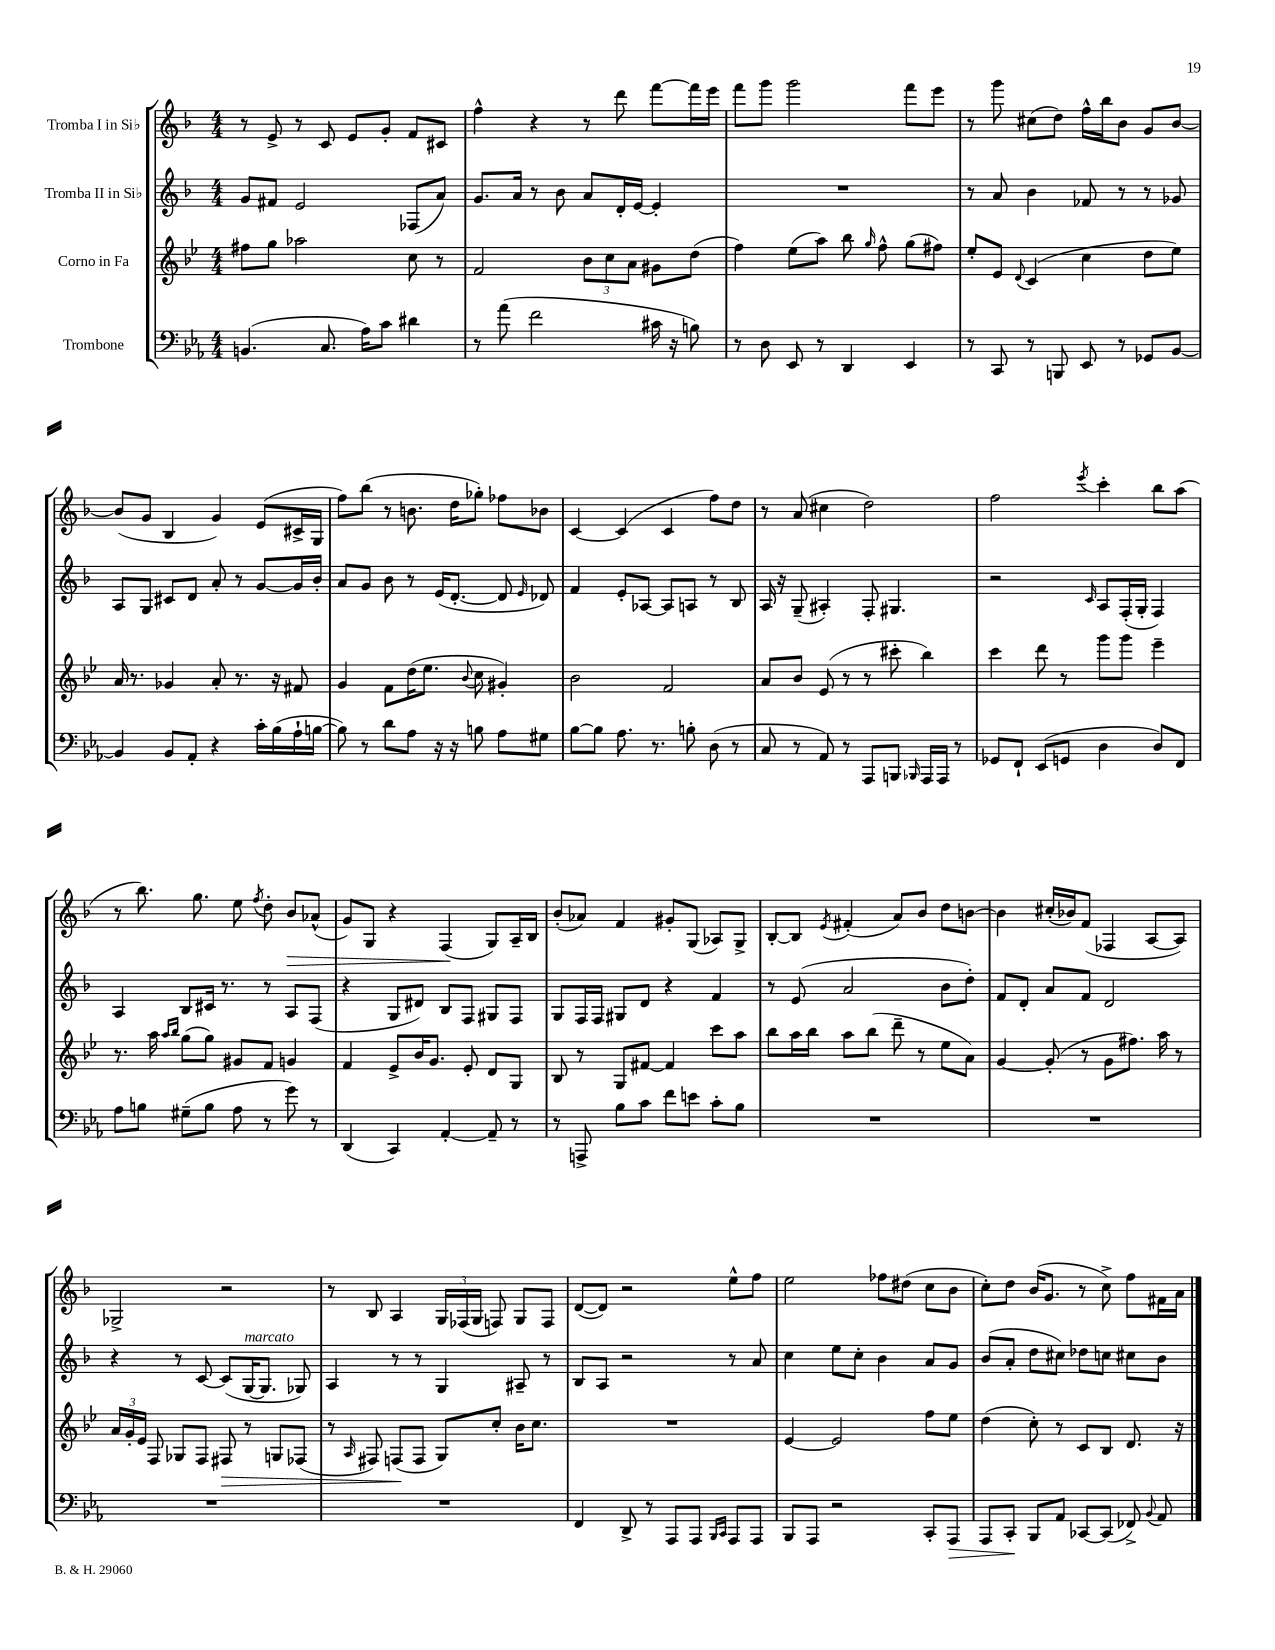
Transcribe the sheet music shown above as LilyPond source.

<<
\new StaffGroup <<
\new Staff = "s0" \with { instrumentName = "Tromba I in Sib" } {
    \clef treble \key f \major \numericTimeSignature \time 4/4
    \autoBeamOff r8 e'8-> r8 c'8 e'8[ g'8]-. f'8[ cis'8] |
    f''4-^ r4 r8 d'''8 f'''8[~ f'''16 e'''16] |
    f'''8[ g'''8] g'''2 f'''8[ e'''8] |
    r8 g'''8 cis''8[( d''8]) f''16[-^ bes''16 bes'8] g'8[ bes'8]~ |
    bes'8[( g'8] bes4 g'4) e'8[( cis'16-> g16] |
    f''8[) bes''8]( r8 b'8. d''16[ ges''8]-.) fes''8[ bes'8] |
    c'4~ c'4( c'4 f''8[) d''8] |
    r8 a'8( cis''4 d''2) |
    f''2 \acciaccatura { e'''8 } c'''4-. bes''8[ a''8]( |
    r8 bes''8.) g''8. e''8 \acciaccatura { f''8 } d''8-. bes'8[\> aes'8]-^( |
    g'8[) g8] r4 f4\!( g8[) a16-- bes16] |
    bes'8[-.( aes'8]) f'4 gis'8[-. g8]( aes8[) g8]-> |
    bes8[~-. bes8] \acciaccatura { e'8 } fis'4-.( a'8[) bes'8] d''8[ b'8]~ |
    b'4 cis''16[-.( bes'16) f'8]( fes4 a8[~ a8]) |
    ges2-> r2 |
    r8 bes8 a4 \tuplet 3/2 { g16[ fes16( g16] } f8) g8[ f8] |
    d'8[~( d'8]) r2 e''8[-^ f''8] |
    e''2 fes''8[ dis''8]( c''8[ bes'8] |
    c''8[-.) d''8] bes'16[( g'8.] r8 c''8->) f''8[ fis'16 a'16] \bar "|." |
}
\new Staff = "s1" \with { instrumentName = "Tromba II in Sib" } {
    \clef treble \key f \major \numericTimeSignature \time 4/4
    \autoBeamOff g'8[ fis'8] e'2 fes8[( a'8]) |
    g'8.[ a'16] r8 bes'8 a'8[ d'16-. e'16]~ e'4-. |
    R1 |
    r8 a'8 bes'4 fes'8 r8 r8 ges'8 |
    a8[ g8] cis'8[ d'8] a'8-. r8 g'8[~ g'16 bes'16]-. |
    a'8[ g'8] bes'8 r8 e'16[( d'8.]~-. d'8 \grace { e'16 } des'8) |
    f'4 e'8[-. aes8]~ aes8[ a8] r8 bes8 |
    a16 r16 g8--( ais4-.) f8-. gis4. |
    r2 \grace { c'16 } a8[ f16-.( g16]-. f4) |
    a4 bes8[ cis'16] r8. r8 a8[ f8]( |
    r4 g8[ dis'8]) bes8[ f8] gis8[ f8] |
    g8[ f16 f16] gis8[ d'8] r4 f'4 |
    r8 e'8( a'2 bes'8[ d''8]-.) |
    f'8[ d'8]-. a'8[ f'8] d'2 |
    r4 r8 c'8~ c'8[( g16~^\markup { \italic "marcato" } g8.] ges8) |
    a4 r8 r8 g4 ais8-- r8 |
    bes8[ a8] r2 r8 a'8 |
    c''4 e''8[ c''8]-. bes'4 a'8[ g'8] |
    bes'8[( a'8]-. d''8[ cis''8]) des''8[ c''8] cis''8[ bes'8] \bar "|." |
}
\new Staff = "s2" \with { instrumentName = "Corno in Fa" } {
    \clef treble \key bes \major \numericTimeSignature \time 4/4
    \autoBeamOff fis''8[ g''8] aes''2 c''8 r8 |
    f'2 \tuplet 3/2 { bes'8[ c''8 a'8] } gis'8[ d''8]( |
    f''4) ees''8[( a''8]) bes''8 \grace { g''16 } f''8-^ g''8[( fis''8]) |
    ees''8[-. ees'8] \appoggiatura { d'8 } c'4( c''4 d''8[ ees''8]) |
    a'16 r8. ges'4 a'8-. r8. r16 fis'8 |
    g'4 f'8[ d''16( ees''8.] \appoggiatura { bes'8 } c''8 gis'4-.) |
    bes'2 f'2 |
    a'8[ bes'8] ees'8( r8 r8 cis'''8-. bes''4) |
    c'''4 d'''8 r8 g'''8[ g'''8] ees'''4-- |
    r8. a''16 \grace { a''16[ bes''16] } g''8[( g''8]) gis'8[ f'8] g'4 |
    f'4 ees'8[-> bes'16 g'8.] ees'8-. d'8[ g8] |
    bes8 r8 g8[ fis'8]~ fis'4 c'''8[ a''8] |
    bes''8[ a''16 bes''16] a''8[ bes''8]( d'''8-- r8 ees''8[ a'8]) |
    g'4~ g'8-.( r8 g'8[ fis''8.]) a''16 r8 |
    \tuplet 3/2 { a'16[ g'16-. ees'16] } f8 ges8[ f8] fis8\> r8 g8[ fes8]( |
    r8 \grace { a16 } fis8) f8[\!( f8] g8[) c''8]-. bes'16[ c''8.] |
    R1 |
    ees'4~ ees'2 f''8[ ees''8] |
    d''4( c''8-.) r8 c'8[ bes8] d'8. r16 \bar "|." |
}
\new Staff = "s3" \with { instrumentName = "Trombone" } {
    \clef bass \key ees \major \numericTimeSignature \time 4/4
    \autoBeamOff b,4.( c8. aes16[) c'8] dis'4 |
    r8 aes'8( f'2 cis'16 r16 b8) |
    r8 d8 ees,8 r8 d,4 ees,4 |
    r8 c,8 r8 b,,8 ees,8 r8 ges,8[ bes,8]~ |
    bes,4 bes,8[ aes,8]-. r4 c'16[-. bes16( aes16-! b16]~ |
    b8) r8 d'8[ aes8] r16 r16 b8 aes8[ gis8] |
    bes8[~ bes8] aes8. r8. b8-. d8( r8 |
    c8 r8 aes,8) r8 aes,,8[ b,,8] \grace { bes,,16 } aes,,16[ aes,,16] r8 |
    ges,8[ f,8]-! ees,8[( g,8] d4 d8[) f,8] |
    aes8[ b8] gis8[--( b8] aes8 r8 g'8) r8 |
    d,4( c,4) aes,4~-. aes,8-- r8 |
    r8 a,,8-> bes8[ c'8] f'8[ e'8] c'8[-. bes8] |
    R1 |
    R1 |
    R1 |
    R1 |
    f,4 d,8-> r8 aes,,8[ aes,,8] \grace { bes,,16[ c,16] } aes,,8[ aes,,8] |
    bes,,8[ aes,,8] r2 c,8[-. aes,,8]\> |
    aes,,8[ c,8]-.\! bes,,8[ aes,8] ces,8[~ ces,8]( fes,8->) \appoggiatura { bes,8 } aes,8 \bar "|." |
}
>>
>>
\layout { \context { \Score \remove "Bar_number_engraver" } }
